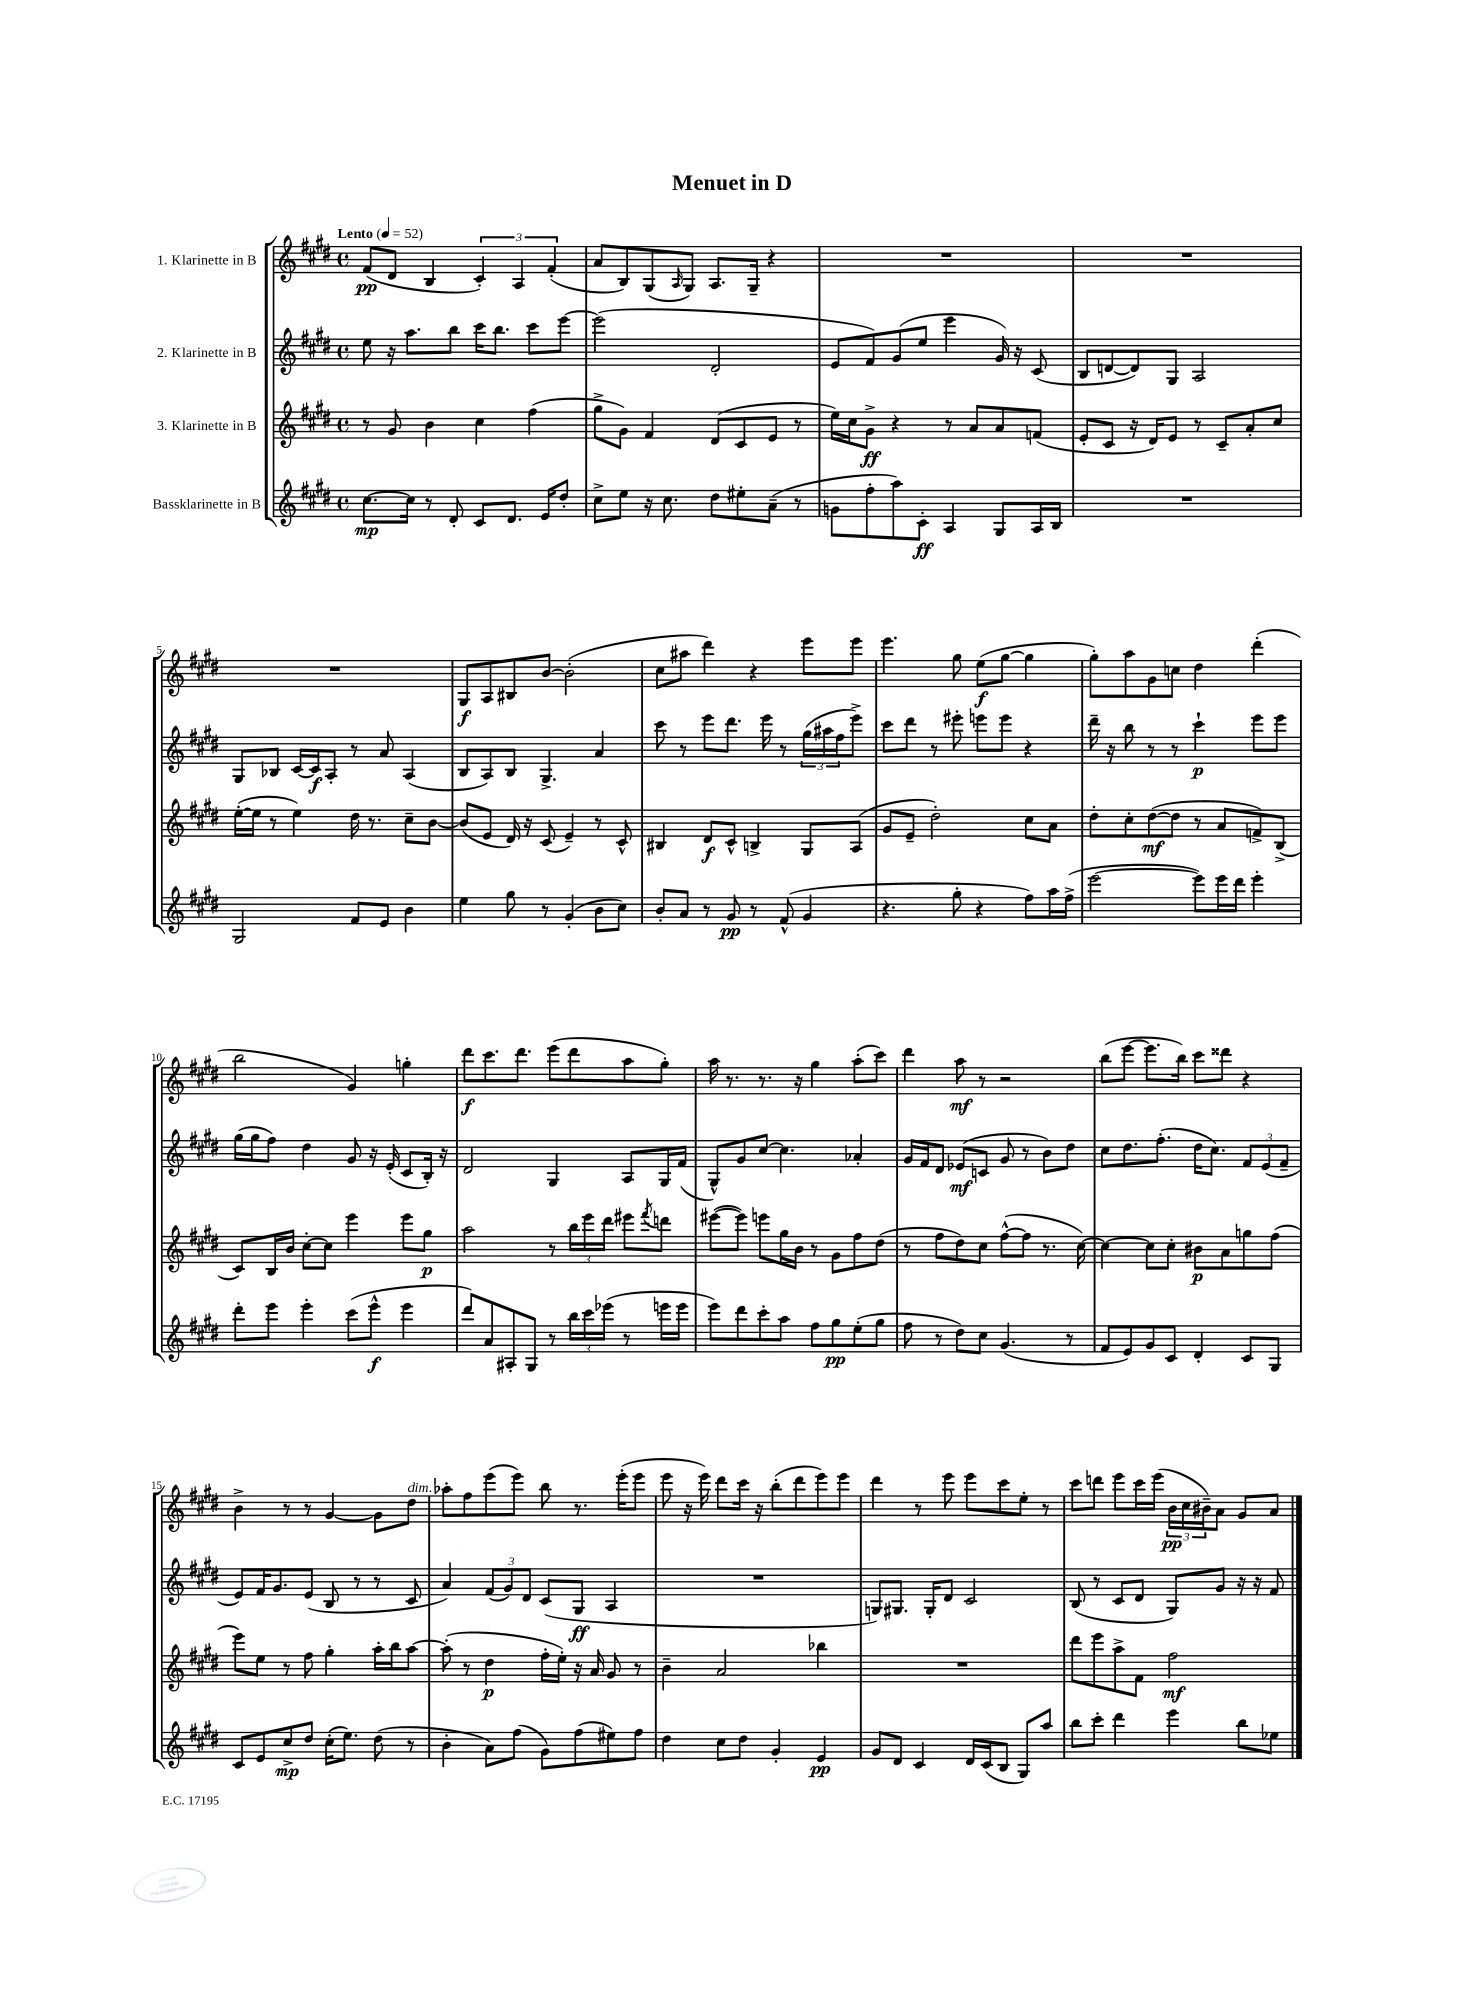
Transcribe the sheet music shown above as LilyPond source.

\header { title = "Menuet in D" }
<<
\new StaffGroup <<
\new Staff = "s0" \with { instrumentName = "1. Klarinette in B" } {
    \clef treble \key e \major \defaultTimeSignature \time 4/4 \tempo "Lento" 4 = 52
    fis'8\pp( dis'8 b4 \tuplet 3/2 { cis'4-.) a4 fis'4-.( } |
    a'8 b8) gis8( \grace { a16 } gis8) a8. gis16-- r4 |
    R1 |
    R1 |
    R1 |
    gis8\f a8 bis8 b'8~ b'2-.( |
    cis''8 ais''8 dis'''4) r4 e'''8 e'''8 |
    e'''4. gis''8 e''8\f( gis''8~ gis''4 |
    gis''8-.) a''8 gis'8 c''8 dis''4 dis'''4-.( |
    b''2 gis'4) g''4-. |
    dis'''8\f cis'''8. dis'''8. e'''8( dis'''8 a''8 gis''8-.) |
    a''16 r8. r8. r16 gis''4 a''8-.( cis'''8) |
    dis'''4 a''8\mf r8 r2 |
    b''8( e'''8~ e'''8. b''16) cis'''8 disis'''8 r4 |
    b'4-> r8 r8 gis'4~ gis'8 dis''8^\markup { \italic "dim." } |
    aes''8-. fis''8 e'''8( e'''8) b''8 r8. e'''16-.( e'''8 |
    e'''8 r16 e'''16) dis'''8 cis'''16 r16 b''8-.( dis'''8 e'''8) e'''8 |
    dis'''4 r8 e'''8 e'''8 cis'''8 e''8-. r8 |
    cis'''8 d'''8 e'''8 cis'''16 e'''16( \tuplet 3/2 { b'16\pp cis''16 bis'16--) } a'8 gis'8 a'8 \bar "|." |
}
\new Staff = "s1" \with { instrumentName = "2. Klarinette in B" } {
    \clef treble \key e \major \defaultTimeSignature \time 4/4
    e''8 r16 a''8. b''8 cis'''16 b''8. cis'''8 e'''8~ |
    e'''2( dis'2-. |
    e'8 fis'8) gis'8( e''8 e'''4 gis'16) r16 cis'8( |
    b8 d'8~ d'8) gis8 a2 |
    gis8 bes8 cis'16~ cis'16\f a8-. r8 a'8 a4( |
    b8 a8) b8 gis4.-> a'4 |
    cis'''8 r8 e'''8 dis'''8. e'''16 r8 \tuplet 3/2 { gis''16( ais''16 fis''16 } e'''8->) |
    cis'''8 dis'''8 r8 eis'''8-. e'''8 e'''8 r4 |
    dis'''16-- r16 b''8 r8 r8 cis'''4-!\p e'''8 e'''8 |
    gis''16( gis''16 fis''8) dis''4 gis'8 r16 e'16-.( cis'8 b16-.) r16 |
    dis'2 gis4 a8 gis16 fis'16( |
    gis8-^) gis'8 cis''8~ cis''4. aes'4-. |
    gis'16 fis'16 dis'8 ees'8\mf( c'8 gis'8 r8 b'8) dis''8 |
    cis''8 dis''8. fis''8.-.( dis''16 cis''8.) \tuplet 3/2 { fis'8 e'8( fis'8-- } |
    e'8) fis'16 gis'8. e'8( b8 r8 r8 cis'8 |
    a'4) \tuplet 3/2 { fis'8( gis'8) dis'8 } cis'8( gis8\ff a4 |
    R1 |
    g8) gis8. gis16-. dis'8 cis'2 |
    b8( r8 cis'8 dis'8 gis8) gis'8 r16 r16 fis'8 \bar "|." |
}
\new Staff = "s2" \with { instrumentName = "3. Klarinette in B" } {
    \clef treble \key e \major \defaultTimeSignature \time 4/4
    r8 gis'8 b'4 cis''4 fis''4( |
    gis''8-> gis'8) fis'4 dis'8( cis'8 e'8 r8 |
    e''16) cis''16 gis'8->\ff r4 r8 a'8 a'8 f'8( |
    e'8-. cis'8 r16 dis'16) e'8 r8 cis'8-- a'8-. cis''8 |
    e''16~-.( e''16 r8 e''4) dis''16 r8. cis''8-- b'8~ |
    b'8( e'8 dis'16) r16 cis'8( e'4--) r8 cis'8-^ |
    bis4 dis'8\f cis'8-^ b4-> gis8 a8( |
    gis'8 e'8-- dis''2-.) cis''8 a'8 |
    dis''8-. cis''8-. dis''8~\mf( dis''8 r8 a'8 f'8->) b8->( |
    cis'8) b16 b'16 cis''8~-. cis''8 e'''4 e'''8 gis''8\p |
    a''2 r8 \tuplet 3/2 { b''16 e'''16 dis'''16 } eis'''8 \acciaccatura { fis'''8 } d'''8 |
    eis'''8~( eis'''8) e'''8 gis''16 b'16 r8 gis'8 fis''8 dis''8( |
    r8 fis''8 dis''8) cis''8 fis''8~-^( fis''8 r8. cis''16~) |
    cis''4~ cis''8 cis''8-. bis'8\p a'8 g''8 fis''8( |
    e'''8) e''8 r8 fis''8 gis''4-. a''16-. b''16 a''8~ |
    a''8-.( r8 dis''4\p fis''16-. e''16-.) r16 a'16 gis'8 r8 |
    b'4-- a'2 bes''4 |
    R1 |
    dis'''8 e'''8 a''8-> fis'8 fis''2\mf \bar "|." |
}
\new Staff = "s3" \with { instrumentName = "Bassklarinette in B" } {
    \clef treble \key e \major \defaultTimeSignature \time 4/4
    cis''8.~\mp cis''16 r8 dis'8-. cis'8 dis'8. e'16 dis''8-. |
    cis''8-> e''8 r16 cis''8. dis''8 eis''8-. a'8--( r8 |
    g'8 fis''8-. a''8) cis'8-.\ff a4 gis8 a16 b16 |
    R1 |
    gis2 fis'8 e'8 b'4 |
    e''4 gis''8 r8 gis'4-.( b'8 cis''8) |
    b'8-. a'8 r8 gis'8\pp r8 fis'8-^( gis'4 |
    r4. gis''8-. r4 fis''8) a''16 fis''16->( |
    e'''2~ e'''8) e'''16 dis'''16 e'''4-. |
    dis'''8-. e'''8 e'''4-. cis'''8( e'''8-^\f e'''4 |
    dis'''8) a'8 ais8-. gis8 r8 \tuplet 3/2 { b''16 cis'''16 ees'''16( } r8 e'''16 e'''16 |
    e'''8) dis'''8 cis'''8-. a''8 fis''8 gis''8\pp e''8-.( gis''8 |
    fis''8 r8 dis''8) cis''8 gis'4.( r8 |
    fis'8 e'8) gis'8 cis'8 dis'4-. cis'8 gis8 |
    cis'8 e'8 cis''8->\mp dis''8 cis''16-.( e''8.) dis''8( r8 |
    b'4-. a'8) fis''8( gis'8) fis''8( eis''8) fis''8 |
    dis''4 cis''8 dis''8 gis'4-. e'4\pp |
    gis'8 dis'8 cis'4 dis'16 cis'16( b8 gis8) a''8 |
    b''8 cis'''8-. dis'''4 e'''4 b''8 ees''8 \bar "|." |
}
>>
>>
